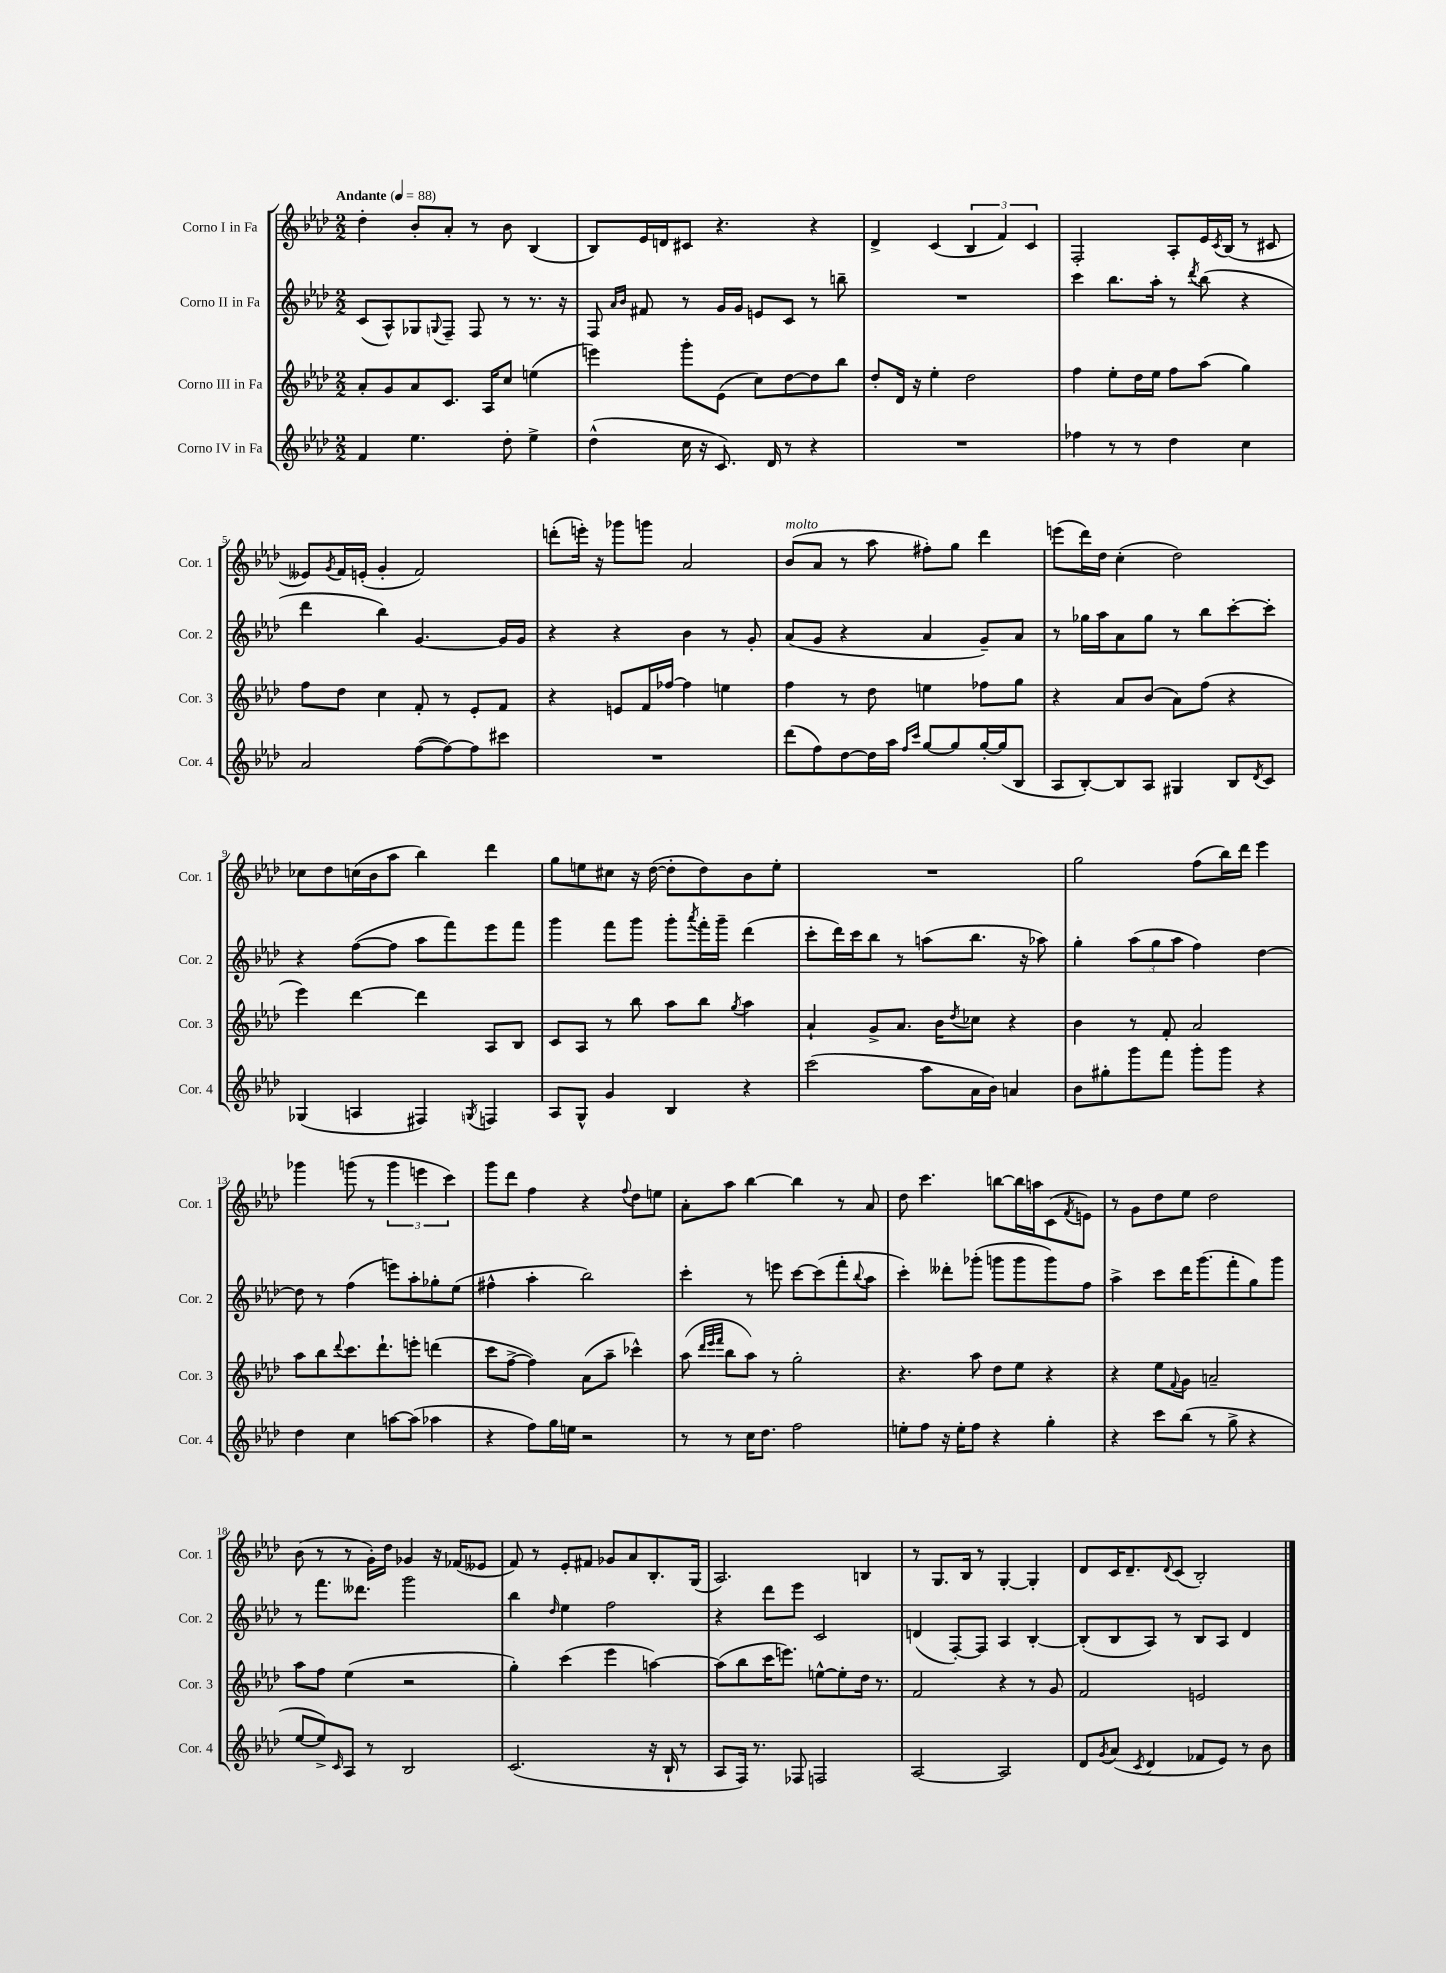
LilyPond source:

<<
\new StaffGroup <<
\new Staff = "s0" \with { instrumentName = "Corno I in Fa" shortInstrumentName = "Cor. 1" } {
    \clef treble \key aes \major \numericTimeSignature \time 2/2 \tempo "Andante" 4 = 88
    des''4-. bes'8-. aes'8-. r8 bes'8 bes4( |
    bes8) ees'16 d'16 cis'8 r4. r4 |
    des'4-> c'4( \tuplet 3/2 { bes4 f'4) c'4 } |
    f2-. aes8-. ees'16 \acciaccatura { c'8 } bes16( r8 cis'8 |
    eeses'8) \acciaccatura { g'8 } f'16 e'16-.( g'4-. f'2) |
    d'''8-.( e'''16-.) r16 ges'''8 g'''8 aes'2 |
    bes'8^\markup { \italic "molto" }( aes'8 r8 aes''8 fis''8-.) g''8 des'''4 |
    e'''8( des'''16) des''16 c''4-.( des''2) |
    ces''8 des''8 c''16( bes'16 aes''8 bes''4) des'''4 |
    g''8 e''8 cis''8 r16 des''16~( des''8-. des''8) bes'8 e''8-. |
    R1 |
    g''2 f''8( bes''16) des'''16 ees'''4 |
    ges'''4 g'''8( r8 \tuplet 3/2 { g'''4 e'''4 c'''4) } |
    g'''8 des'''8 f''4 r4 \appoggiatura { f''8 } des''8 e''8 |
    aes'8-. aes''8 bes''4~ bes''4 r8 aes'8 |
    des''8 c'''4. b''8~ b''16 a''16 c'8( \acciaccatura { f'8 } e'8) |
    r8 g'8 des''8 ees''8 des''2 |
    bes'8( r8 r8 g'16-.) des''16 ges'4 r16 fes'16( eeses'8 |
    f'8) r8 ees'8-. fis'8 ges'8 aes'8 bes8.-. g16( |
    aes2.) b4 |
    r8 g8. bes16 r8 g4~-. g4-. |
    des'8 c'16 des'8.-- \appoggiatura { des'8 } c'8( bes2-.) \bar "|." |
}
\new Staff = "s1" \with { instrumentName = "Corno II in Fa" shortInstrumentName = "Cor. 2" } {
    \clef treble \key aes \major \numericTimeSignature \time 2/2
    c'8( aes8-^) ges8 \appoggiatura { g8 } f8-- f8 r8 r8. r16 |
    f8 \grace { aes'16 bes'16 } fis'8 r8 g'16 g'16 e'8 c'8 r8 b''8-- |
    R1 |
    c'''4 bes''8. aes''16-. r8 \acciaccatura { des'''8 } bes''8( r4 |
    des'''4 bes''4) g'4.~ g'16 g'16 |
    r4 r4 bes'4 r8 g'8-. |
    aes'8( g'8 r4 aes'4 g'8--) aes'8 |
    r8 ges''16 aes''16 aes'8 ges''8 r8 bes''8 c'''8~-. c'''8-. |
    r4 f''8~( f''8 aes''8 f'''8) ees'''8 f'''8 |
    g'''4 f'''8 g'''8 g'''8-. \acciaccatura { aes'''8 } f'''16-. g'''16-- des'''4( |
    c'''8-. des'''16) c'''16 bes''8 r8 a''8( bes''8. r16 aes''8) |
    g''4-. \tuplet 3/2 { aes''8( g''8 aes''8 } f''4) des''4~ |
    des''8 r8 f''4( e'''8) aes''8-. ges''8-. ees''8( |
    fis''4-^ aes''4-. bes''2) |
    c'''4-. r8 e'''8 c'''8~ c'''8( f'''8-. \appoggiatura { bes''8 } aes''8 |
    c'''4-.) deses'''8-. ges'''8-.( g'''8 g'''8 g'''8) f''8 |
    aes''4-> c'''8 des'''16 g'''8.( f'''8-. g''8) g'''8 |
    r8 f'''8. deses'''8. g'''2 |
    bes''4 \grace { des''16 } ees''4 f''2 |
    r4 des'''8 ees'''8 c'2 |
    d'4( f8~-.) f8 aes4 bes4~-. |
    bes8-.( bes8 aes8) r8 bes8 aes8 des'4 \bar "|." |
}
\new Staff = "s2" \with { instrumentName = "Corno III in Fa" shortInstrumentName = "Cor. 3" } {
    \clef treble \key aes \major \numericTimeSignature \time 2/2
    aes'8-. g'8 aes'8 c'8. aes16 c''8 e''4( |
    e'''4) g'''8-. ees'8( c''8) des''8~ des''8 bes''8 |
    des''8-. des'16 r16 ees''4-. des''2 |
    f''4 ees''8-. des''16 ees''16 f''8 aes''8( g''4) |
    f''8 des''8 c''4 f'8-. r8 ees'8-. f'8 |
    r4 e'8 f'16 fes''16~ fes''4 e''4 |
    f''4 r8 des''8 e''4 fes''8 g''8 |
    r4 aes'8 bes'8( aes'8) f''8( r4 |
    ees'''4) des'''4~ des'''4 aes8 bes8 |
    c'8 aes8 r8 bes''8 aes''8 bes''8 \acciaccatura { g''8 } aes''4 |
    aes'4-! g'8-> aes'8. bes'16 \acciaccatura { des''8 } ces''8 r4 |
    bes'4 r8 f'8-. aes'2 |
    aes''8 bes''8 \appoggiatura { des'''8 } c'''8. des'''8.-! e'''8-. d'''4( |
    c'''8 f''8~-> f''4) aes'8( aes''8-- ces'''4-^) |
    aes''8( \grace { des'''32 ees'''32 f'''32 } bes''8 aes''8) r8 g''2-. |
    r4. aes''8 des''8 ees''8 r4 |
    r4 ees''8 \appoggiatura { f'8 } g'8 a'2-- |
    aes''8 f''8 ees''4( r2 |
    g''4-.) c'''4( ees'''4 a''4~) |
    a''8( bes''8 c'''16 e'''8.) e''8~-^ e''8-. des''16 r8. |
    f'2 r4 r8 g'8 |
    f'2 e'2 \bar "|." |
}
\new Staff = "s3" \with { instrumentName = "Corno IV in Fa" shortInstrumentName = "Cor. 4" } {
    \clef treble \key aes \major \numericTimeSignature \time 2/2
    f'4 ees''4. des''8-. ees''4-> |
    des''4-^( c''16 r16 c'8.) des'16 r8 r4 |
    R1 |
    fes''4 r8 r8 des''4 c''4 |
    aes'2 f''8~( f''8~) f''8 cis'''8 |
    R1 |
    des'''8( f''8) des''8~ des''16 aes''16 \grace { f''16 c'''16 } g''8~ g''8 g''16~-. g''16( bes8 |
    aes8 bes8~-.) bes8 aes8 gis4 bes8 \acciaccatura { des'8 } c'8 |
    ges4( a4 fis4) \acciaccatura { g8 } f4 |
    aes8 g8-^ g'4 bes4 r4 |
    c'''2( aes''8 aes'16 bes'16) a'4 |
    bes'8 gis''8-. g'''8 f'''8 g'''8-. g'''8 r4 |
    des''4 c''4 a''8~ a''8( aes''4 |
    r4 f''8) g''16 e''16 r2 |
    r8 r8 c''16 des''8. f''2 |
    e''8-. f''8 r16 e''16-. f''8 r4 g''4-. |
    r4 c'''8 bes''8( r8 g''8-> r4 |
    ees''8~ ees''8->) \grace { c'16 } aes8 r8 bes2 |
    c'2.( r16 bes16-! r8 |
    aes8 f16) r8. fes8 f2 |
    aes2~ aes2 |
    des'8 \acciaccatura { g'8 } aes'8( \acciaccatura { c'8 } des'4 fes'8 ees'8) r8 bes'8 \bar "|." |
}
>>
>>
